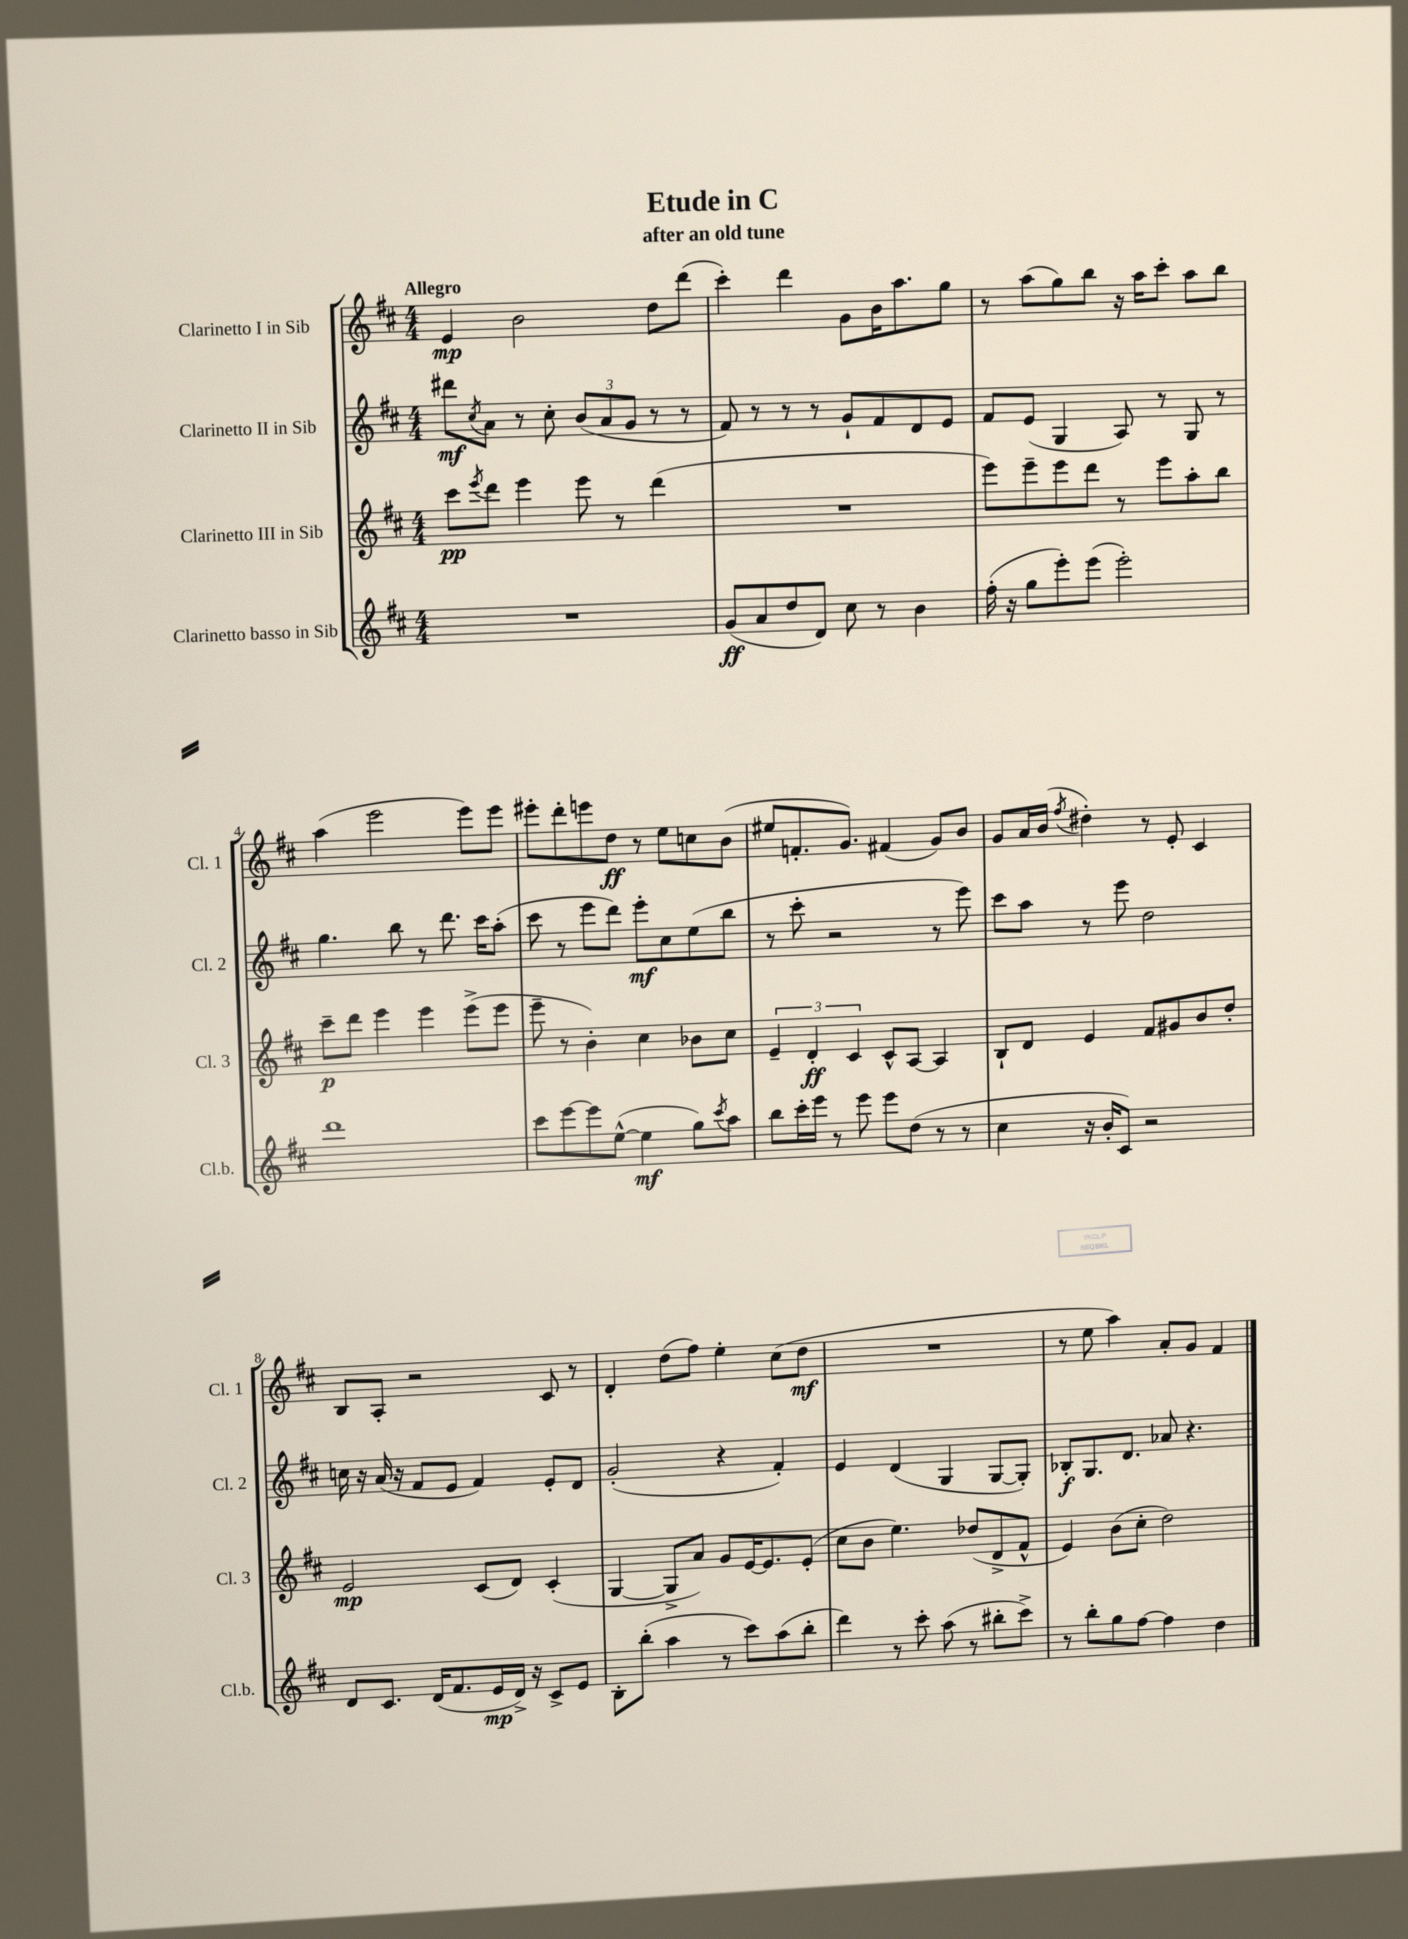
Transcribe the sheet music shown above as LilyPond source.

\header { title = "Etude in C" subtitle = "after an old tune" }
<<
\new StaffGroup <<
\new Staff = "s0" \with { instrumentName = "Clarinetto I in Sib" shortInstrumentName = "Cl. 1" } {
    \clef treble \key d \major \numericTimeSignature \time 4/4 \tempo "Allegro"
    e'4\mp b'2 d''8 d'''8( |
    cis'''4-.) d'''4 g'8 b'16 a''8. g''8 |
    r8 a''8( g''8) b''8 r16 a''16 cis'''8-. a''8 b''8 |
    a''4( e'''2 e'''8) e'''8 |
    eis'''8-. d'''8-. e'''8 d''8\ff r8 e''8 c''8 b'8( |
    eis''8 f'8.-. g'8.) fis'4( g'8) b'8 |
    g'8 a'16 b'16( \acciaccatura { fis''8 } dis''4-.) r8 e'8-. cis'4 |
    b8 a8-. r2 cis'8 r8 |
    d'4-. d''8( fis''8) e''4-. cis''8( d''8\mf |
    R1 |
    r8 e''8 a''4) a'8-. g'8 fis'4 \bar "|." |
}
\new Staff = "s1" \with { instrumentName = "Clarinetto II in Sib" shortInstrumentName = "Cl. 2" } {
    \clef treble \key d \major \numericTimeSignature \time 4/4
    dis'''8\mf \acciaccatura { cis''8 } a'8 r8 cis''8-. \tuplet 3/2 { b'8( a'8 g'8 } r8 r8 |
    fis'8) r8 r8 r8 g'8-! fis'8 d'8 e'8 |
    fis'8 e'8( g4 a8) r8 g8 r8 |
    g''4. b''8 r8 d'''8. cis'''16 a''8-.( |
    cis'''8 r8 e'''8 d'''8) e'''8-.\mf cis''8 e''8( b''8 |
    r8 cis'''8-. r2 r8 e'''8) |
    cis'''8 a''8 r8 e'''8 d''2 |
    c''16 r16 a'16( r16 fis'8 e'8 fis'4) e'8-. d'8 |
    g'2-.( r4 fis'4-.) |
    e'4 d'4( g4 g8~ g8-.) |
    bes8-.\f g8. d'8. aes'8 r4. \bar "|." |
}
\new Staff = "s2" \with { instrumentName = "Clarinetto III in Sib" shortInstrumentName = "Cl. 3" } {
    \clef treble \key d \major \numericTimeSignature \time 4/4
    cis'''8\pp \acciaccatura { e'''8 } d'''8 e'''4 e'''8 r8 d'''4( |
    R1 |
    e'''8) e'''8-- e'''8 d'''8 r8 e'''8 a''8-. b''8 |
    cis'''8--\p d'''8 e'''4 e'''4 e'''8->( e'''8 |
    e'''8-- r8 b'4-.) cis''4 bes'8 cis''8 |
    \tuplet 3/2 { e'4-- d'4-.\ff cis'4 } cis'8-^ a8~ a4 |
    b8-! d'8 e'4 fis'8 gis'8 b'8 d''8-. |
    e'2\mp cis'8( d'8) cis'4-.( |
    g4~ g8-> a'8) g'8 e'16~ e'8. e'8-.( |
    cis''8 b'8 e''4.) des''8( d'8-> fis'8-^ |
    e'4) b'8( cis''8-. d''2) \bar "|." |
}
\new Staff = "s3" \with { instrumentName = "Clarinetto basso in Sib" shortInstrumentName = "Cl.b." } {
    \clef treble \key d \major \numericTimeSignature \time 4/4
    R1 |
    g'8\ff( a'8 d''8 d'8) cis''8 r8 b'4 |
    fis''16-.( r16 g''8 e'''8-.) e'''8( e'''2-.) |
    d'''1 |
    cis'''8 e'''8~ e'''8 e''8~-^( e''4\mf g''8) \acciaccatura { cis'''8 } a''8 |
    b''8 cis'''16-. e'''16 r8 e'''8 e'''8 d''8( r8 r8 |
    cis''4 r16 b'16-. cis'8) r2 |
    d'8 cis'8. d'16( fis'8. e'16\mp d'16->) r16 cis'8-> e'8 |
    b8-. b''8-.( a''4 r8 cis'''8) a''8( b''8-. |
    d'''4) r8 cis'''8-. a''8( r8 bis''8-. cis'''8->) |
    r8 b''8-. g''8 fis''8~ fis''4 d''4 \bar "|." |
}
>>
>>
